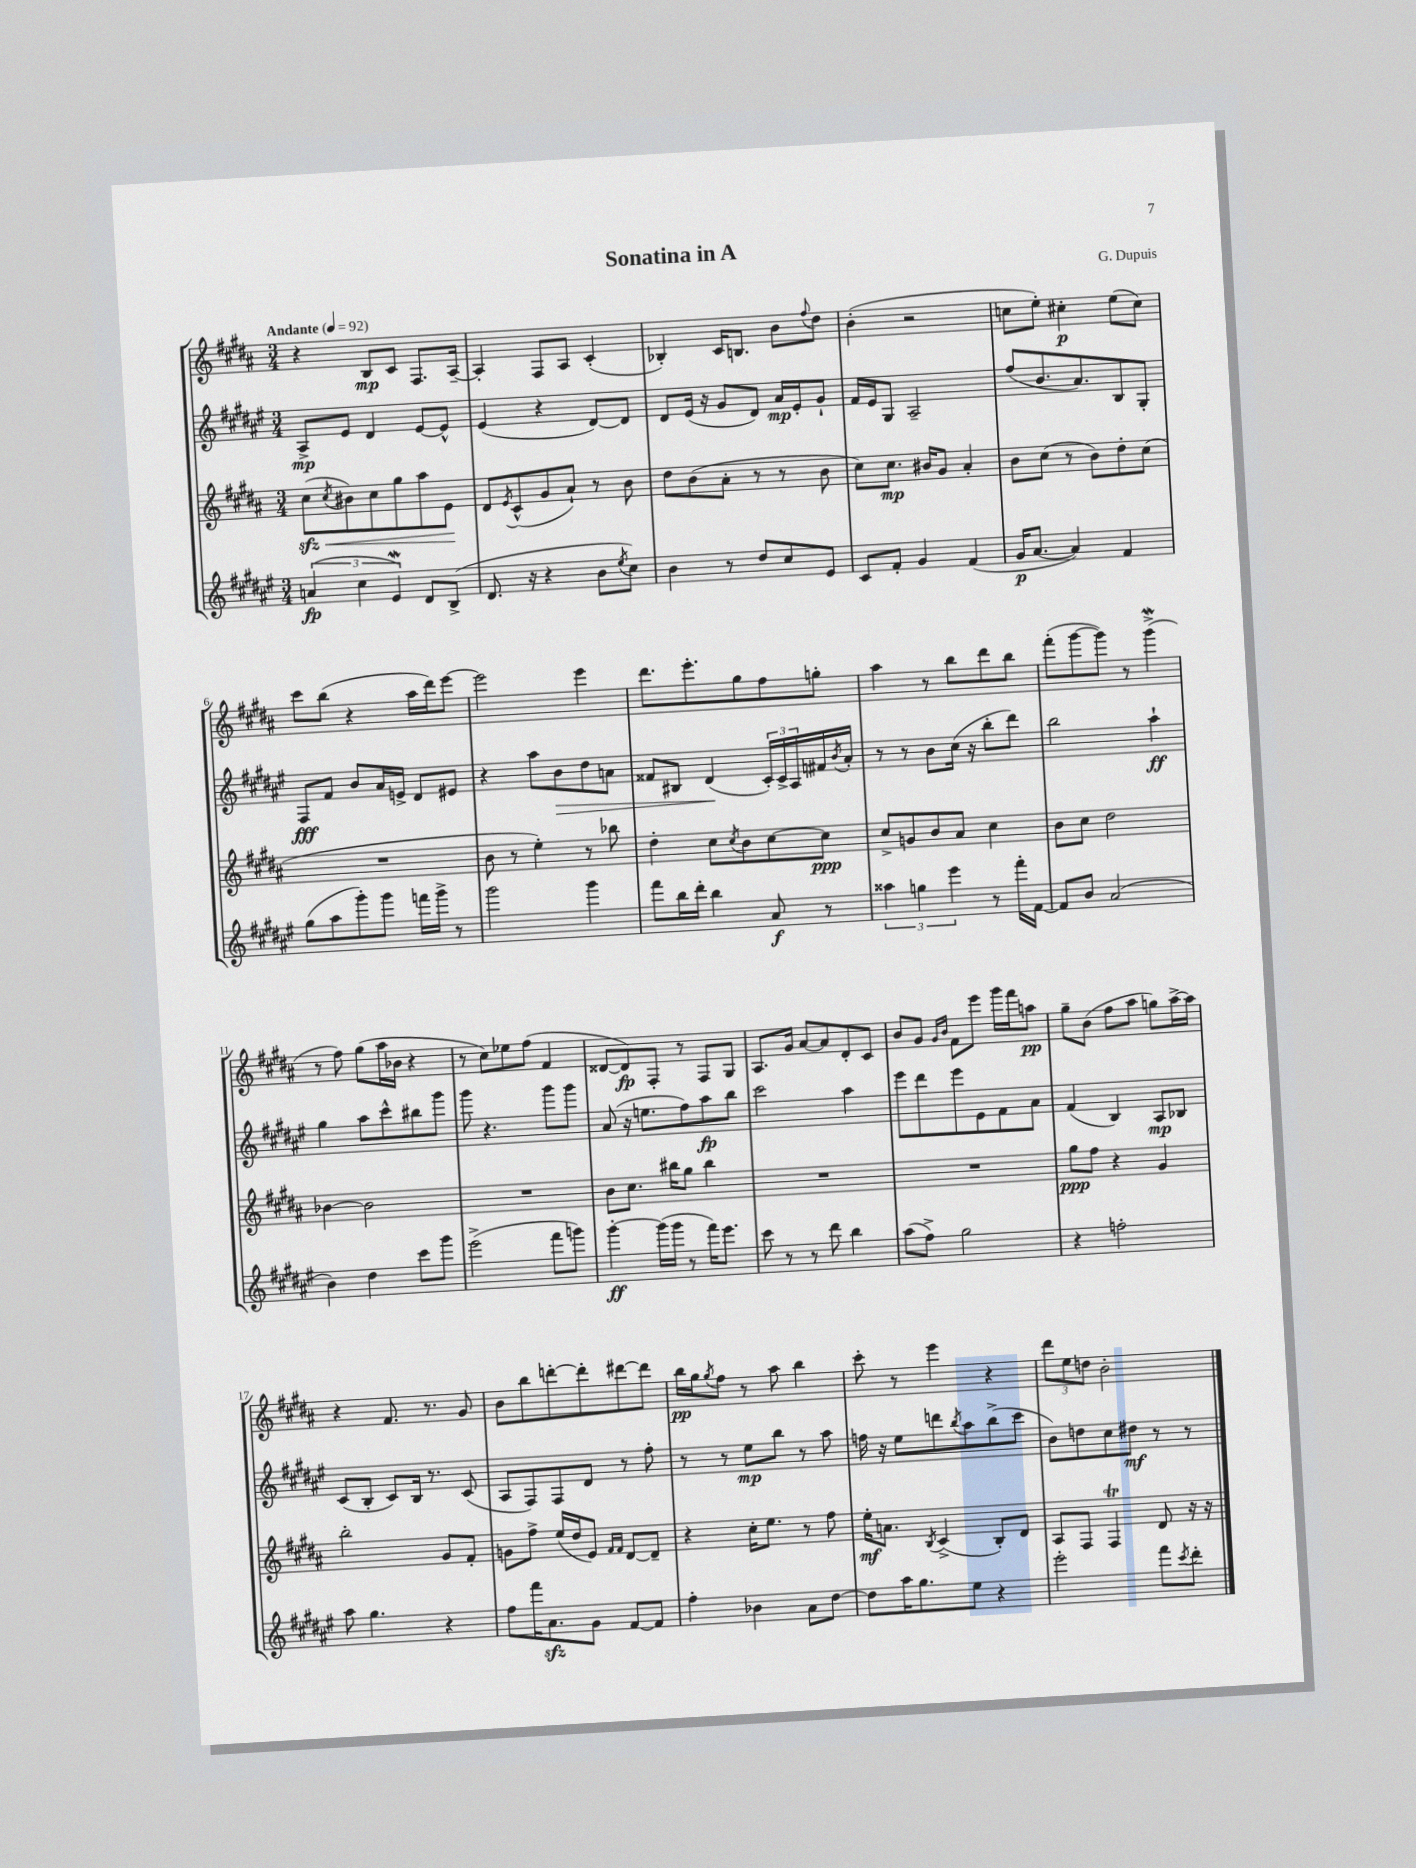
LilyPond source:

\header { title = "Sonatina in A" composer = "G. Dupuis" }
<<
\new StaffGroup <<
\new Staff = "s0" {
    \clef treble \key b \major \numericTimeSignature \time 3/4 \tempo "Andante" 4 = 92
    r4 b8\mp cis'8 fis8. ais16~-- |
    ais4-. fis8 ais8 cis'4-.( |
    bes4-.) cis'16 b8. b'8 \appoggiatura { fis''8 } dis''8 |
    b'4-.( r2 |
    c''8 e''8-.) cis''4-.\p e''8( cis''8) |
    cis'''8 b''8( r4 ais''16 dis'''16) e'''8~ |
    e'''2 e'''4 |
    dis'''8. e'''8.-. gis''8 fis''8 g''8-. |
    ais''4 r8 b''8 dis'''8 b''8 |
    fis'''8-.( gis'''8~ gis'''8) r8 gis'''4->\mordent( |
    r8 fis''8) gis''8( ais''16 bes'16 r4 |
    r8 cis''8) ees''8 fis''8( fis'4 |
    disis'8~ disis'8\fp) fis8-. r8 fis8 gis8 |
    ais8. gis'16 ais'8~ ais'8 dis'8-. cis'8 |
    b'8 gis'8 \grace { gis'16 b'16 } fis'8 e'''8 gis'''16 fis'''16 a''8\pp |
    gis''8-- b'8( fis''8 ais''8 g''8) ais''16~-> ais''16 |
    r4 fis'8. r8. gis'8 |
    b'8 b''8 d'''8~-. d'''8-. dis'''8~ dis'''8 |
    b''16\pp gis''16 \acciaccatura { gis''8 } fis''8 r8 ais''8 b''4 |
    cis'''8-. r8 e'''4 r4 |
    \tuplet 3/2 { dis'''8 e''8 d''8 } b'2-. \bar "|." |
}
\new Staff = "s1" {
    \clef treble \key fis \major \numericTimeSignature \time 3/4
    ais8->\mp eis'8 dis'4 eis'8~ eis'8-^ |
    eis'4( r4 dis'8~) dis'8 |
    dis'8 eis'16( r16 gis'8 dis'8) ais'16\mp eis'16-. gis'8-! |
    fis'16 eis'16 gis8 ais2-- |
    fis''8( b'8. ais'8.) b8 gis8-. |
    fis8\fff fis'8 b'8 ais'16 e'16-> dis'8 eis'8 |
    r4 ais''8 b'8\> dis''8 a'8 |
    fisis'8 bis8 dis'4\!( \tuplet 3/2 { cis'16-.) cis'16-> ais16 } fis'16 \acciaccatura { b'8 } ais'16-. |
    r8 r8 b'8 cis''16( r16 b''8-. dis'''8) |
    b''2 ais''4-!\ff |
    gis''4 ais''8 cis'''8-^ bis''8 gis'''8 |
    gis'''8 r4. gis'''8 gis'''8 |
    ais'8( r16 e''8. fis''8) ais''8\fp b''8 |
    cis'''2 ais''4 |
    eis'''8 dis'''8 eis'''8 eis'8 fis'8 ais'8 |
    fis'4( b4) ais8\mp bes8 |
    cis'8( b8-. cis'8) b16 r8. cis'8( |
    ais8 fis8) fis8 dis'8 r8 fis''8-. |
    r8 r8 eis''8\mp b''8 r8 ais''8 |
    f''16 r16 eis''8 d'''8 \acciaccatura { b''8 } ais''8 b''8->( cis'''8 |
    b'8) d''8 cis''8 dis''8\mf r8 r8 \bar "|." |
}
\new Staff = "s2" {
    \clef treble \key b \major \numericTimeSignature \time 3/4
    cis''8\sfz\<( \acciaccatura { cis''8 } bis'8) cis''8 gis''8 ais''8 e'8\! |
    dis'8 \acciaccatura { e'8 } cis'8-^( gis'8 ais'8-!) r8 b'8 |
    dis''8 b'8( ais'8-. r8 r8 b'8 |
    cis''8) cis''8.\mp bis'16 gis'8 ais'4-. |
    b'8 cis''8( r8 b'8) dis''8-. cis''8( |
    R2. |
    b'8 r8 e''4-.) r8 bes''8 |
    dis''4-. cis''8 \acciaccatura { cis''8 } b'8 cis''8~ cis''8\ppp |
    cis''8-> g'8 b'8 ais'8 cis''4 |
    b'8 cis''8 dis''2 |
    bes'4~ bes'2 |
    R2. |
    b'8 cis''8. bis''16 gis''8 bis''4 |
    R2. |
    R2. |
    gis''8\ppp fis''8 r4 gis'4 |
    b''2-. gis'8 fis'8-. |
    g'8 fis''8-> e''16( dis''16 e'8) \grace { fis'16 fis'16 } dis'8~ dis'8-- |
    r4 cis''16-. e''8. r8 fis''8 |
    e''16-.\mf a'8. \acciaccatura { b8 } cis'4->( b8-.) dis'8 |
    ais8 fis8 fis4\trill dis'8 r16 r16 \bar "|." |
}
\new Staff = "s3" {
    \clef treble \key fis \major \numericTimeSignature \time 3/4
    \tuplet 3/2 { a'4\fp( cis''4 eis'4\mordent) } dis'8 b8->( |
    dis'8. r16 r4 b'8 \acciaccatura { eis''8 } cis''8) |
    b'4 r8 dis''8 cis''8 eis'8 |
    cis'8 fis'8-. gis'4 fis'4( |
    gis'16\p ais'8.~ ais'4) fis'4 |
    gis''8( ais''8 gis'''8-.) gis'''8 f'''16 gis'''16-> r8 |
    gis'''2 gis'''4 |
    fis'''8 b''16 dis'''16-. b''4 ais'8\f r8 |
    \tuplet 3/2 { aisis''4 g''4 eis'''4 } r8 fis'''16-. fis'16~ |
    fis'8 b'8 ais'2( |
    b'4) dis''4 cis'''8 gis'''8 |
    eis'''2->( fis'''8 g'''8) |
    gis'''4~-.\ff gis'''16( gis'''16 r8 fis'''16) eis'''8. |
    cis'''8 r8 r8 dis'''8 b''4 |
    ais''8( fis''8->) gis''2 |
    r4 f''2-. |
    ais''8 gis''4. r4 |
    fis''8 fis'''16 ais'8.\sfz gis'8 fis'8~ fis'8 |
    fis''4-. bes'4 ais'8 dis''8~ |
    dis''8 ais''16 gis''8. eis''8 r4 |
    eis'''2-. fis'''8 \acciaccatura { cis'''8 } dis'''8-. \bar "|." |
}
>>
>>
